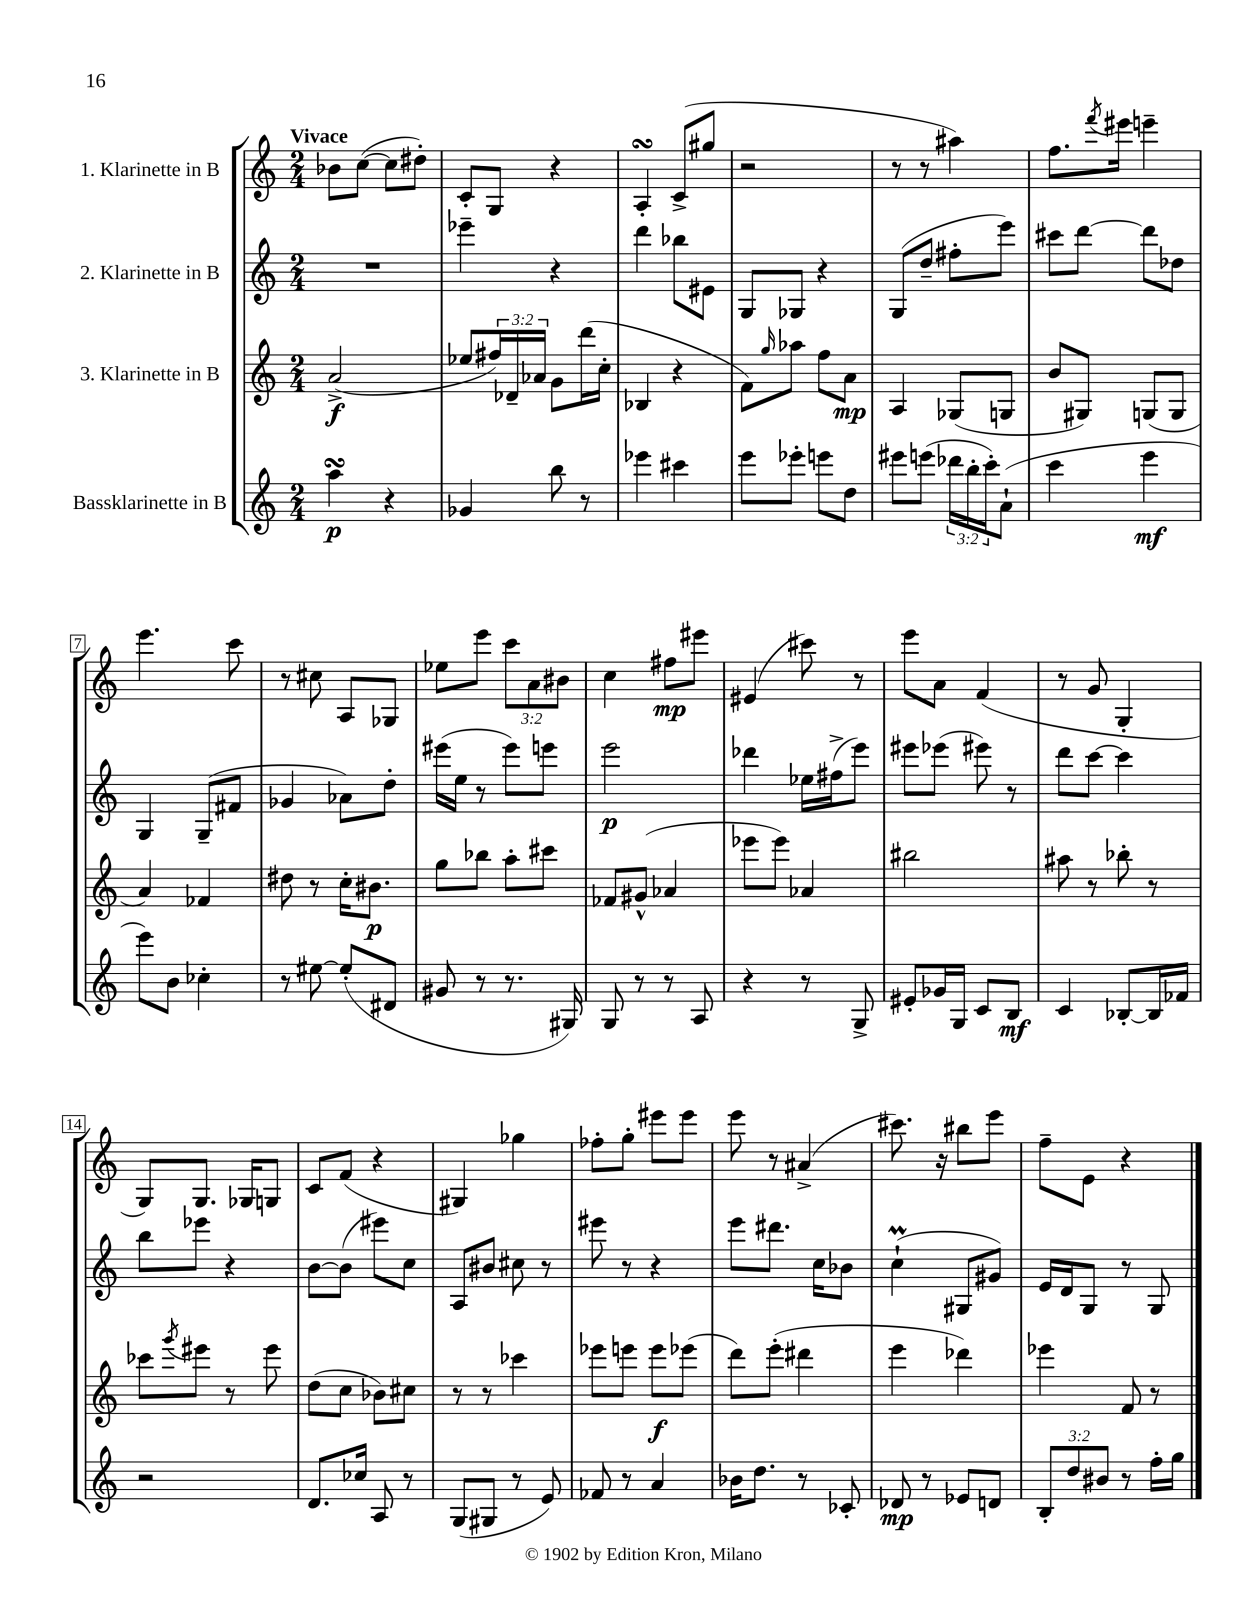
<<
\new StaffGroup <<
\new Staff = "s0" \with { instrumentName = "1. Klarinette in B" } {
    \clef treble \key c \major \numericTimeSignature \time 2/4 \override Staff.TupletNumber.text = #tuplet-number::calc-fraction-text \tempo "Vivace"
    bes'8 c''8~( c''8 dis''8-.) |
    c'8-. g8 r4 |
    a4-.\turn c'8->( gis''8 |
    r2 |
    r8 r8 ais''4) |
    f''8. \acciaccatura { f'''8 } eis'''16 e'''4-- |
    e'''4. c'''8 |
    r8 cis''8 a8 ges8 |
    ees''8 e'''8 \tuplet 3/2 { c'''8 a'8 bis'8 } |
    c''4 fis''8\mp eis'''8 |
    eis'4( cis'''8) r8 |
    e'''8 a'8 f'4( |
    r8 g'8 g4-. |
    g8) g8. ges16 g8 |
    c'8 f'8( r4 |
    gis4) ges''4 |
    fes''8-. g''8-. eis'''8 eis'''8 |
    e'''8 r8 ais'4->( |
    cis'''8.) r16 bis''8 e'''8 |
    f''8-- e'8 r4 \bar "|." |
}
\new Staff = "s1" \with { instrumentName = "2. Klarinette in B" } {
    \clef treble \key c \major \numericTimeSignature \time 2/4
    R2 |
    ees'''4-- r4 |
    d'''4 bes''8 eis'8 |
    g8 ges8 r4 |
    g8( d''8-- fis''8-. e'''8) |
    cis'''8 d'''8~ d'''8 des''8 |
    g4 g8--( fis'8 |
    ges'4 aes'8) d''8-. |
    eis'''16( e''16 r8 eis'''8) e'''8 |
    e'''2\p |
    des'''4 ees''16 fis''16->( e'''8) |
    eis'''8 ees'''8( eis'''8) r8 |
    d'''8 c'''8~ c'''4 |
    b''8 ees'''8 r4 |
    b'8~ b'8( eis'''8) c''8 |
    a8 bis'8 cis''8 r8 |
    eis'''8 r8 r4 |
    e'''8 dis'''8. c''16 bes'8 |
    c''4-!\prall( gis8 gis'8) |
    e'16 d'16 g8 r8 g8 \bar "|." |
}
\new Staff = "s2" \with { instrumentName = "3. Klarinette in B" } {
    \clef treble \key c \major \numericTimeSignature \time 2/4 \override Staff.TupletNumber.text = #tuplet-number::calc-fraction-text
    a'2->\f( |
    ees''8 \tuplet 3/2 { fis''16) des'16-- aes'16 } g'8 d'''16( c''16-. |
    bes4 r4 |
    f'8) \grace { g''16 } aes''8 f''8 a'8\mp |
    a4 ges8( g8 |
    b'8 gis8) g8( g8 |
    a'4) fes'4 |
    dis''8 r8 c''16-. bis'8.\p |
    g''8 bes''8 a''8-. cis'''8 |
    fes'8 gis'8-^( aes'4 |
    ees'''8 ees'''8) aes'4 |
    bis''2 |
    ais''8 r8 bes''8-. r8 |
    ces'''8 \acciaccatura { g'''8 } eis'''8 r8 eis'''8 |
    d''8( c''8 bes'8) cis''8 |
    r8 r8 ces'''4 |
    ees'''8 e'''8 e'''8\f ees'''8( |
    d'''8) e'''8-.( dis'''4 |
    e'''4 des'''4) |
    ees'''4 f'8 r8 \bar "|." |
}
\new Staff = "s3" \with { instrumentName = "Bassklarinette in B" } {
    \clef treble \key c \major \numericTimeSignature \time 2/4 \override Staff.TupletNumber.text = #tuplet-number::calc-fraction-text
    a''4\turn\p r4 |
    ges'4 b''8 r8 |
    ees'''4 cis'''4 |
    e'''8 ees'''8-. e'''8 d''8 |
    eis'''8 e'''8( \tuplet 3/2 { des'''16 b''16-. c'''16-.) } a'8-!( |
    c'''4 e'''4\mf |
    e'''8) b'8 ces''4-. |
    r8 eis''8~ eis''8-.( dis'8 |
    gis'8 r8 r8. gis16) |
    g8 r8 r8 a8 |
    r4 r8 g8-> |
    eis'8-. ges'16 g16 c'8 b8\mf |
    c'4 bes8~-. bes16 fes'16 |
    r2 |
    d'8. ces''16 a8 r8 |
    g8( gis8 r8 e'8) |
    fes'8 r8 a'4 |
    bes'16 d''8. r8 ces'8-. |
    des'8\mp r8 ees'8 d'8 |
    \tuplet 3/2 { b8-. d''8 bis'8 } r8 f''16-. g''16 \bar "|." |
}
>>
>>
\layout { \context { \Score \override BarNumber.stencil = #(make-stencil-boxer 0.1 0.3 ly:text-interface::print) } }
